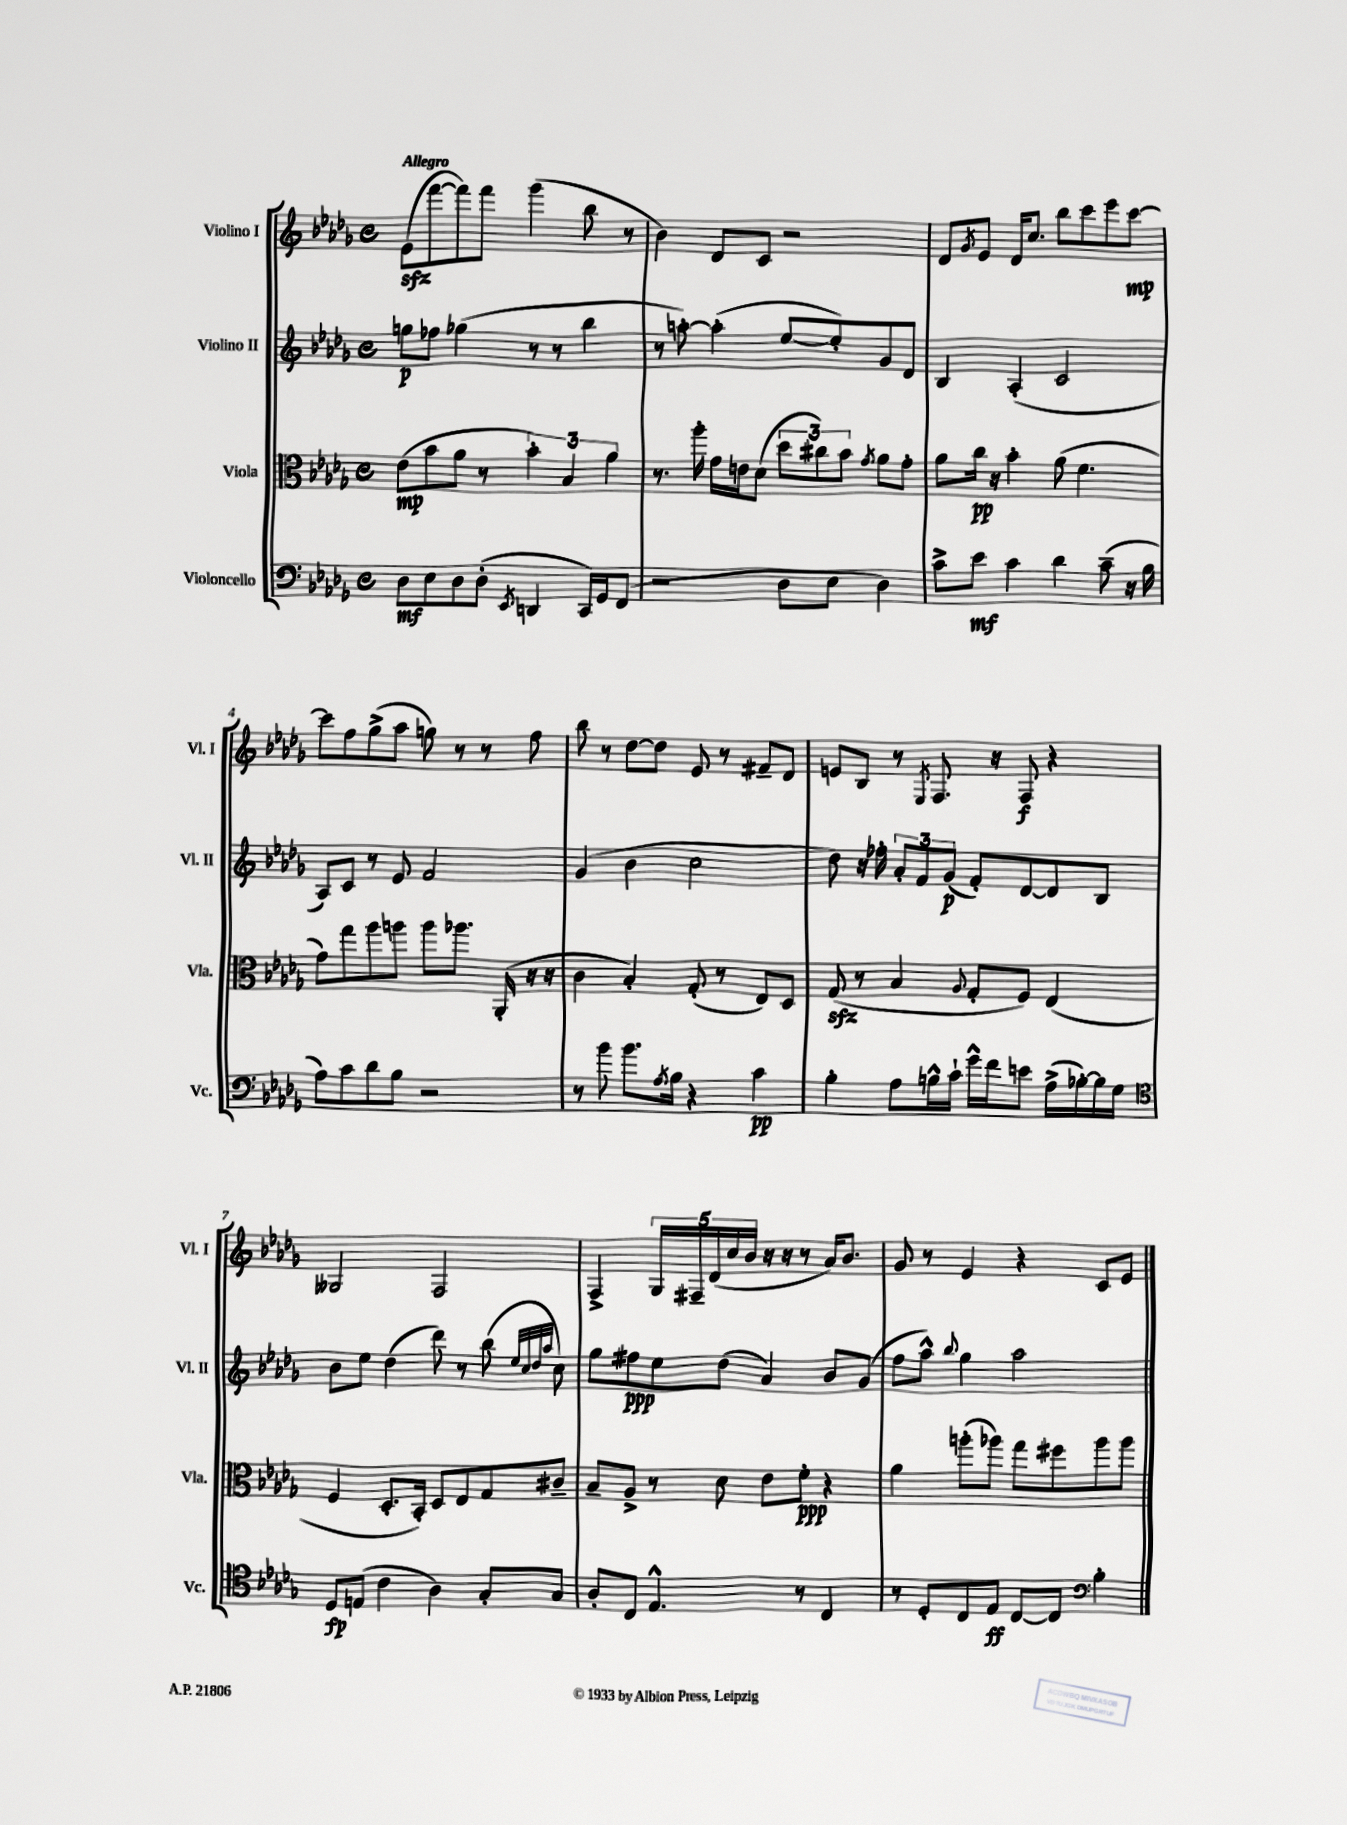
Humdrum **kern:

**kern	**kern	**kern	**kern
*staff4	*staff3	*staff2	*staff1
*clefF4	*clefC3	*clefG2	*clefG2
*k[b-e-a-d-g-]	*k[b-e-a-d-g-]	*k[b-e-a-d-g-]	*k[b-e-a-d-g-]
*M4/4	*M4/4	*M4/4	*M4/4
*met(c)	*met(c)	*met(c)	*met(c)
8D-	(8e-	8gg	(8e-
8E-	8b-	8ff-	[8fff
8D-	8a-	(4gg-	8fff])
(8D-'	8r	.	8fff
8qEE-	.	.	.
4DD	6b-')	8r	(4ggg-
.	.	8r	.
.	6B-	.	.
16CC)	.	4bb-	8bb-
16GG-	.	.	.
.	6a-	.	.
(8FF	.	.	8r
=	=	=	=
2r	8.r	8r	4b-)
.	.	[8aa')	.
.	16aa-'	.	.
.	16g-	(4aa']	8d-
.	16e	.	.
.	(8d-	.	8c
8D-	12dd-	[8ee-	2r
.	12cc#)	.	.
8E-	.	8ee-'])	.
.	12b-	.	.
.	8qg-	.	.
4D-)	8a-	8g-	.
.	8g-'	8d-	.
=	=	=	=
8c^	8a-	4B-	8d-
.	.	.	8qg-
8e-	16cc	.	8e-
.	16r	.	.
4c	4b-'	(4A-'	16d-
.	.	.	8.cc
4d-	(8a-	2c	8bb-
.	4.f	.	8ccc
(8c~	.	.	8eee-
16r	.	.	[8ccc
16B-	.	.	.
=	=	=	=
8A-)	8g-)	8A-)	8ccc]
8c	8gg-	8c	8ff
8d-	8aa-	8r	(8gg-^
8B-	8aa	8e-	8aa-
2r	8aa	2f	8gg)
.	8.aa-	.	8r
.	.	.	8r
.	(16AA-'	.	.
.	16r	.	8ff
.	16r	.	.
=	=	=	=
8r	4c	(4g-	8bb-
8b-	.	.	8r
8.b-	4B-')	4b-	[8dd-
.	.	.	8dd-]
8qA-	.	.	.
16B-	.	.	.
4r	(8G-'	2cc	8e-
.	8r	.	8r
4c	8E-)	.	8f#~
.	8D-	.	8d-
=	=	=	=
4B-'	(8G-	8dd-)	8e
.	8r	16r	8B-
.	.	16ff-'	.
8A-	4B-	12a-'	8r
.	.	12f	.
.	.	.	8qE-
16B^^	.	.	8.F
.	.	(12g-	.
16c`	.	.	.
.	8qqA-	.	.
16g-^^	8G-'	8f')	.
16f	.	.	16r
8e	8F)	[8d-	8F
(16A-^	(4E-	8d-]	4r
[16B-')	.	.	.
16B-]	.	8B-	.
16G-	.	.	.
=	=	=	=
*clefC4	*	*	*
8D-	4F	8b-	2G--
(8E	.	8ee-	.
4c	8.D-'	(4dd-	.
.	16BB-')	.	.
4A-)	8D-	8ddd-)	2F
.	8E-	8r	.
8G-'	8G-	(8bb-	.
.	.	32qqee-	.
.	.	32qqcc	.
.	.	32qqdd-	.
.	.	32qqaa-	.
8G-	8c#~	8cc)	.
=	=	=	=
8A-'	8B-~	8gg-	4F^
8C	8A-^	8ff#	.
4.E-^^	8r	8ee-	20G-
.	.	.	20F#~
.	.	.	(20d-
.	8d-	(8dd-	.
.	.	.	20cc
.	.	.	20b-
.	8e-	4a-)	16r
.	.	.	16r
8r	8f'	.	8r
4C	4r	8b-	16a-)
.	.	.	8.b-
.	.	(8g-	.
=	=	=	=
8r	4a-	8ff	8g-
8D-'	.	8aa-^^)	8r
.	.	8qqbb-	.
8C	(8aa'	4gg-	4e-
8E-	8aa-)	.	.
[8C	8gg-	2aa-	4r
8C]	8ff#	.	.
*clefF4	*	*	*
4B-'	8aa-	.	8c
.	8aa-	.	8e-
==	==	==	==
*-	*-	*-	*-
